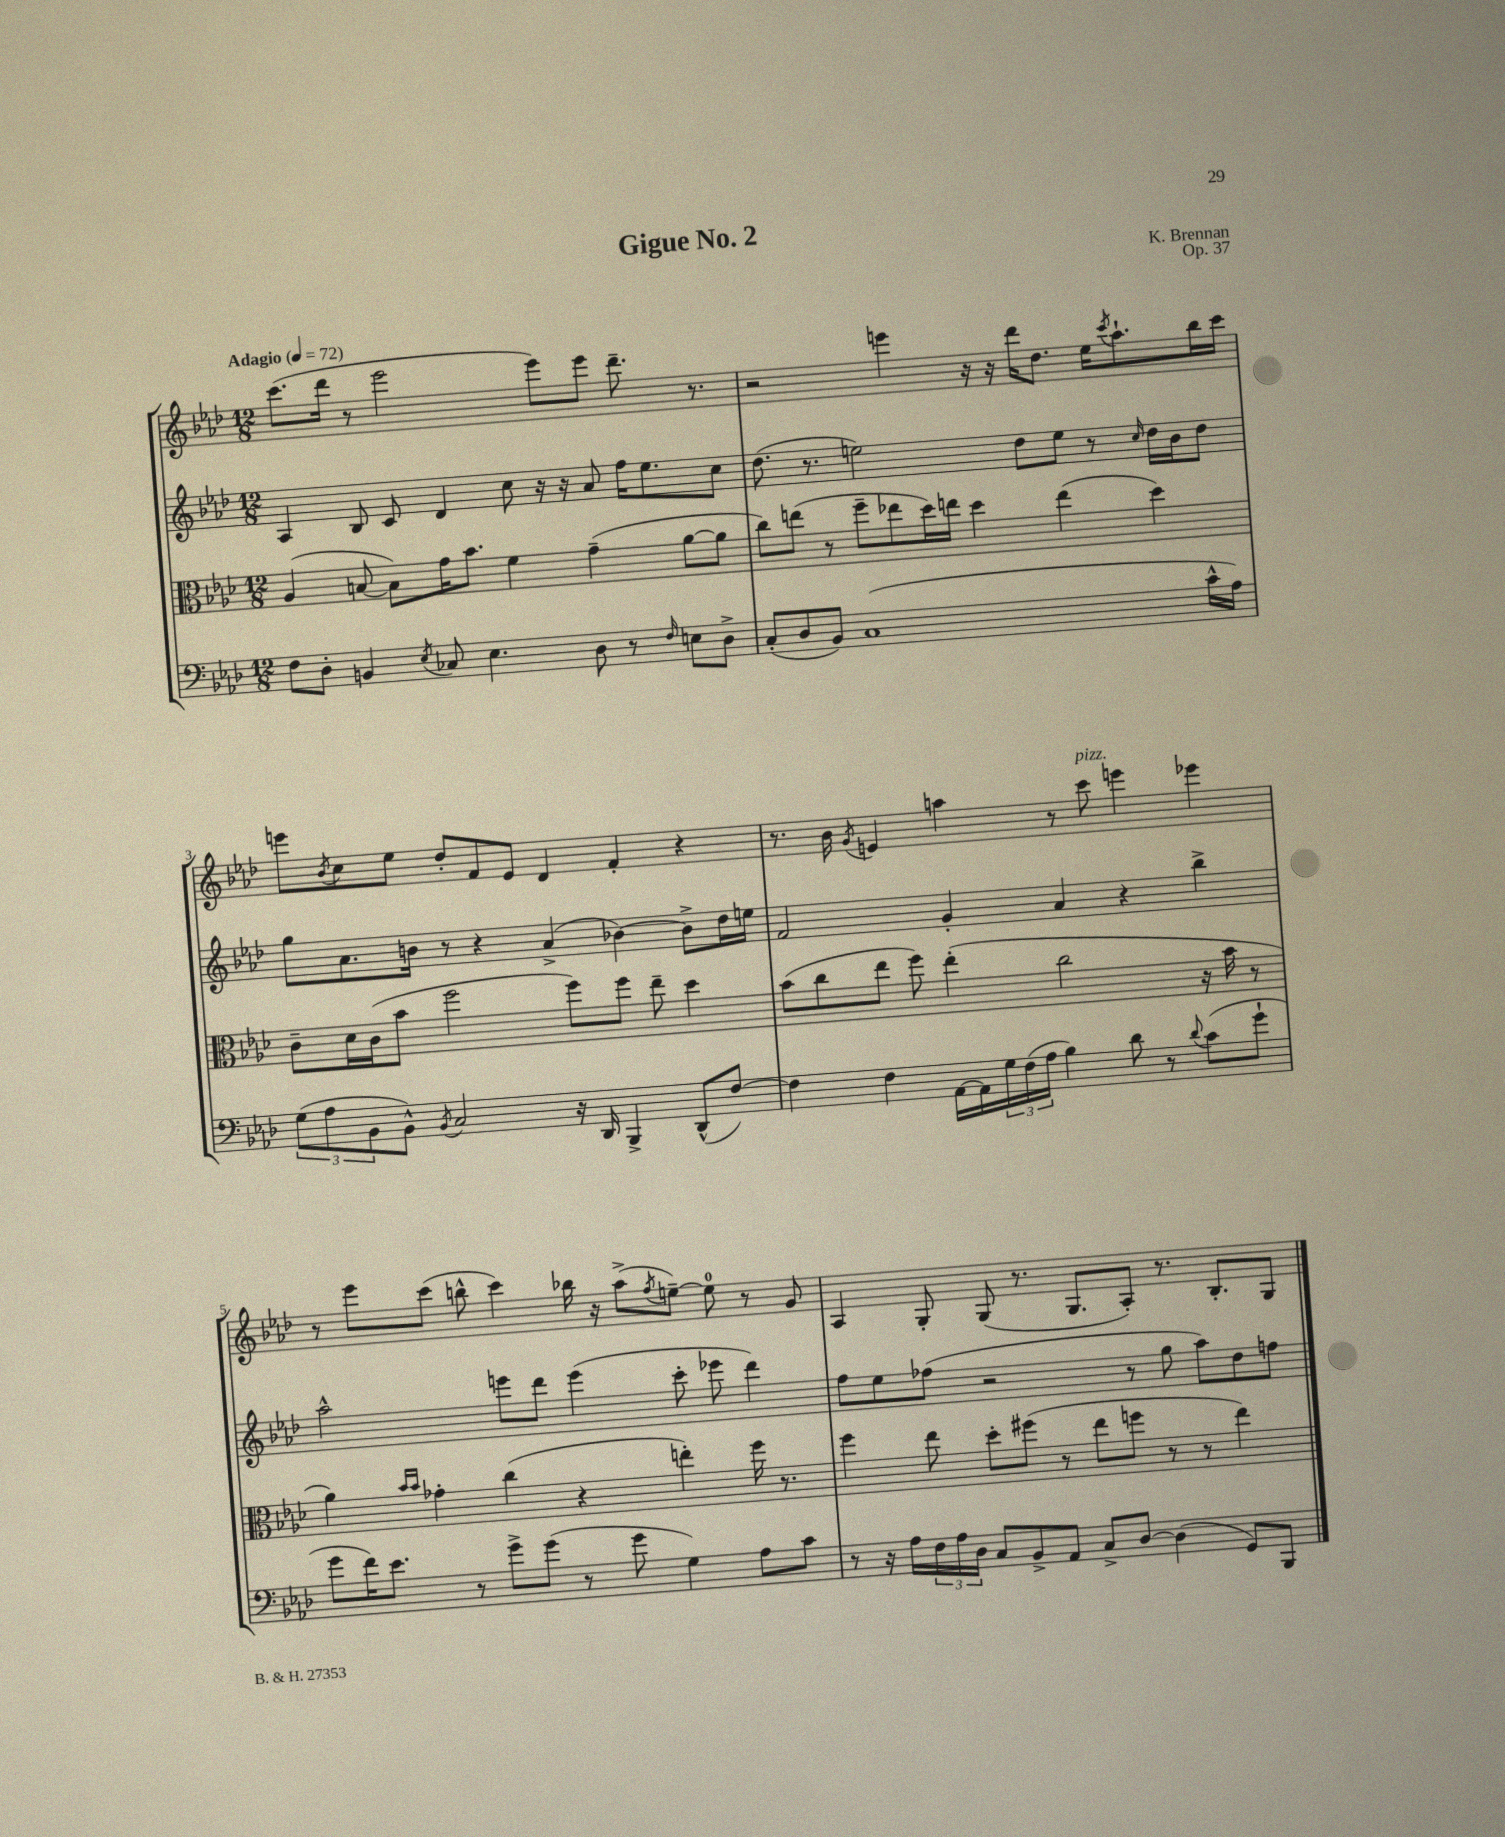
\header { title = "Gigue No. 2" composer = "K. Brennan" opus = "Op. 37" }
<<
\new StaffGroup <<
\new Staff = "s0" {
    \clef treble \key aes \major \numericTimeSignature \time 12/8 \tempo "Adagio" 4 = 72
    c'''8.( des'''16 r8 ees'''2 ees'''8) ees'''8 des'''8.-- r8. |
    r2 e'''4 r16 r16 des'''16 des''8. ees''16 \acciaccatura { c'''8 } aes''8.-! bes''16 c'''16 |
    e'''8 \acciaccatura { bes'8 } c''8 ees''8 des''8-. f'8 ees'8 des'4 f'4-. r4 |
    r8. bes'16 \acciaccatura { g'8 } e'4 a''4 r8 c'''8^\markup { \italic "pizz." } e'''4 ees'''4 |
    r8 ees'''8 c'''8( b''8-^ c'''4) bes''16 r16 aes''8->( \acciaccatura { f''8 } e''8~--) e''8-0 r8 g'8 |
    aes4 g8-. g8( r8. g8. aes8-.) r8. bes8.-. g8 \bar "|." |
}
\new Staff = "s1" {
    \clef treble \key aes \major \numericTimeSignature \time 12/8
    aes4 bes8 c'8 des'4 c''8 r16 r16 aes'8 f''16 ees''8. c''8 |
    des''8.( r8. e''2) des''8 e''8 r8 \grace { c''16 } des''16 bes'16 des''8 |
    g''8 aes'8. b'16 r8 r4 aes'4->( bes'4~) bes'8-> des''16 e''16 |
    f'2 g'4-. aes'4 r4 bes''4-> |
    aes''2-^ e'''8 des'''8 e'''4( c'''8-. ees'''8 des'''4) |
    f''8 ees''8 fes''8( r2 r8 g''8 aes''8) des''8 f''8 \bar "|." |
}
\new Staff = "s2" {
    \clef alto \key aes \major \numericTimeSignature \time 12/8
    aes4( b8~ b8) g'16 bes'8. f'4 g'4--( aes'8~ aes'8 |
    c''8) e''8( r8 f''8-- ees''8 des''16) e''16 des''4 e''4( des''4) |
    c'8-- des'16 c'16( bes'8 f''2 f''8) f''8 ees''8-- des''4 |
    bes'8( c''8 ees''8 f''8) ees''4-.( c''2 r16 bes'16 r8 |
    aes'4) \grace { bes'16 bes'16 } ges'4-. c''4( r4 e''4-.) f''16 r8. |
    f''4 ees''8 des''8-. fis''8( r8 ees''8 f''8 r8 r8 ees''4) \bar "|." |
}
\new Staff = "s3" {
    \clef bass \key aes \major \numericTimeSignature \time 12/8
    f8 des8-. b,4 \acciaccatura { ees8 } ces8 ees4. des8 r8 \grace { f16 } e8 des8-> |
    c8-.( des8 bes,8) c1( c'16-^ aes16) |
    \tuplet 3/2 { g8( aes8 bes,8 } bes,8-^) \acciaccatura { bes,8 } c2 r16 des,16 bes,,4-> des,8-^( f8~) |
    f4 f4 aes,16~ aes,16 \tuplet 3/2 { g16 f16( aes16 } bes4) des'8 r8 \appoggiatura { des'8 } c'8( g'8-! |
    g'8 f'16) ees'8. r8 g'8-> g'8( r8 g'8 g4) aes8 c'8 |
    r8 r16 aes16 \tuplet 3/2 { f16 aes16 des16 } c8 bes,8-> aes,8 c8-> des8~ des4( g,8) bes,,8 \bar "|." |
}
>>
>>
